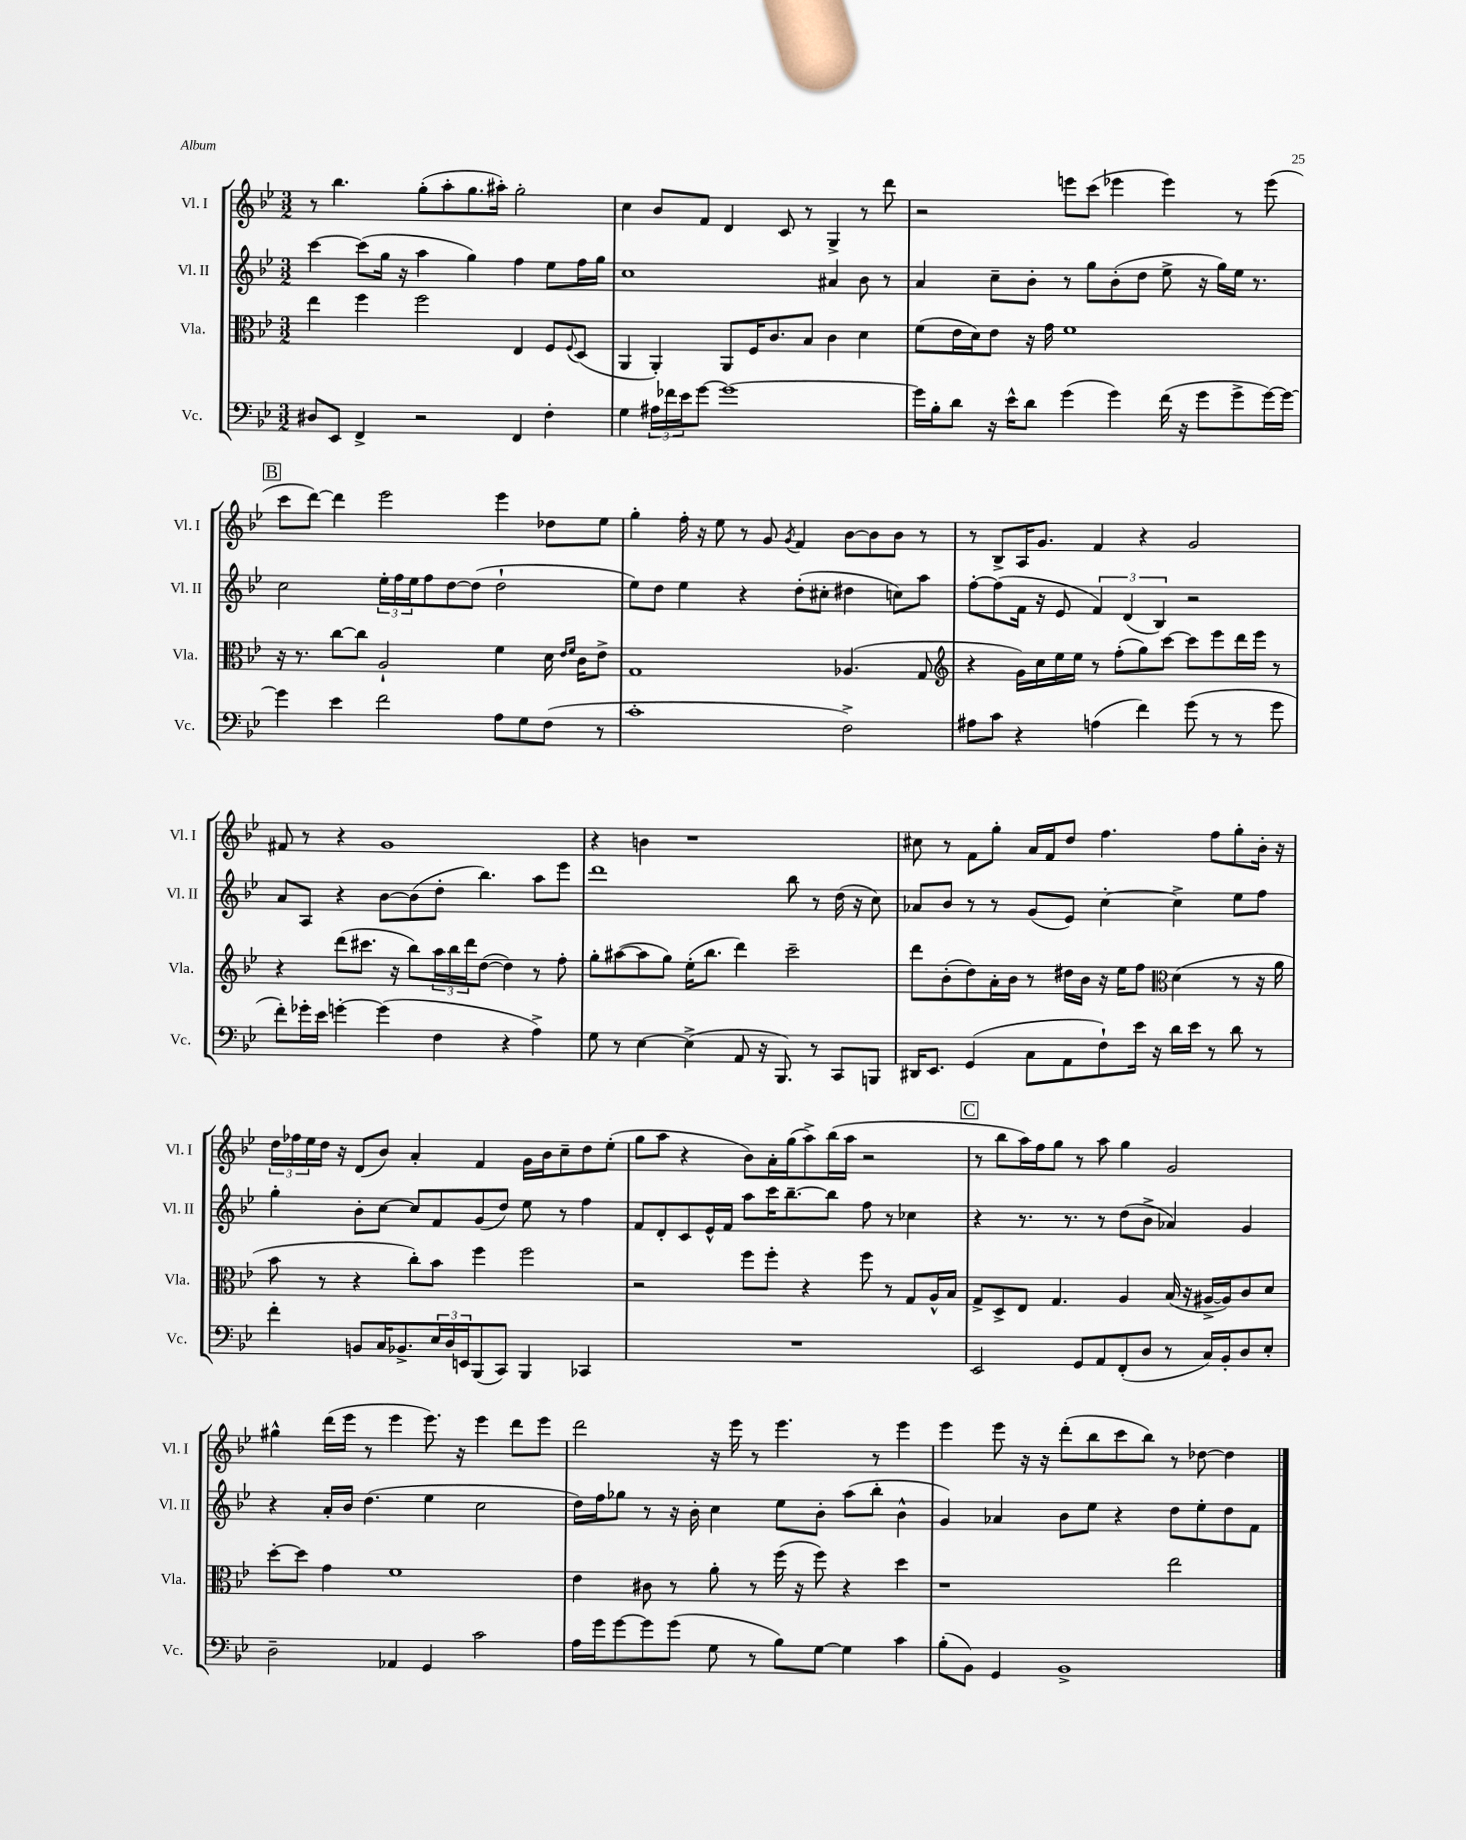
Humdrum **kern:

**kern	**kern	**kern	**kern
*staff4	*staff3	*staff2	*staff1
*clefF4	*clefC3	*clefG2	*clefG2
*k[b-e-]	*k[b-e-]	*k[b-e-]	*k[b-e-]
*M3/2	*M3/2	*M3/2	*M3/2
8D#	4ee-	[4ccc	8r
8EE-	.	.	4.bb-
4FF^	4ff	(8ccc]	.
.	.	16gg	.
.	.	16r	.
2r	2ff	4aa	(8gg'
.	.	.	8aa'
.	.	4gg)	8.gg
.	.	.	16aa#')
4FF	4E-	4ff	2gg'
4F'	8F	8ee-	.
.	8qqF	.	.
.	(8D	16ff	.
.	.	16gg	.
=	=	=	=
4G	4AA	1cc	4cc
24A#	4AA')	.	8b-
24f-	.	.	.
24e-	.	.	.
[8g	.	.	8f
1g_	8AA	.	4d
.	16F	.	.
.	8.c	.	.
.	.	.	8c
.	8B-	.	8r
.	4c	4a#	4G^
.	4d	8b-	8r
.	.	8r	8ddd
=	=	=	=
16g]	(8f	4a	2r
16B-'	.	.	.
8d	16e-	.	.
.	16d)	.	.
16r	8e-	8cc~	.
16e-^^	.	.	.
8d	16r	8b-'	.
.	16g	.	.
(4g	1f	8r	8eee
.	.	8gg	(8ccc
4g)	.	(8b-'	4eee-
.	.	8dd	.
(16f	.	8ee-^	4eee-)
16r	.	.	.
8g	.	16r	.
.	.	16gg)	.
8g^	.	16ee-	8r
.	.	8.r	.
[16g)	.	.	(8eee-
16g_	.	.	.
=	=	=	=
4g]	16r	2cc	8ccc
.	8.r	.	.
.	.	.	[8ddd)
4e-	[8cc	.	4ddd]
.	8cc]	.	.
2f	2A`	24ee-'	2eee-
.	.	24ff	.
.	.	24ee-	.
.	.	8ff	.
.	.	[8dd	.
.	.	(8dd]	.
8A	4f	2dd`	4eee-
8G	.	.	.
(8F	16d	.	8dd-
.	16qqe-	.	.
.	16qqf	.	.
.	16c	.	.
8r	8e-^	.	8ee-
=	=	=	=
1c'	1G	8ee-)	4gg'
.	.	8dd	.
.	.	4ee-	16ff'
.	.	.	16r
.	.	.	8ee-
.	.	4r	8r
.	.	.	8g
.	.	.	8qg
.	.	(8dd'	4f
.	.	8cc#'	.
2F^)	(4.A-	4dd#	[8b-
.	.	.	8b-]
.	.	8cc)	8b-
.	8G	8aa	8r
=	=	=	=
*	*clefG2	*	*
8A#	4r	[8ff'	8r
8c	.	(8ff]	8B-^
4r	16g)	16f	16A
.	16cc	16r	8.g
.	16ee-	8e-	.
.	16ee-	.	.
(4A	8r	6f)	4f
.	(8ff'	.	.
.	.	(6d	.
4f)	8gg)	.	4r
.	.	6B-)	.
.	[8ccc	.	.
(8g	8ccc]	2r	2g
8r	8eee-	.	.
8r	16ddd	.	.
.	16eee-	.	.
8g	8r	.	.
=	=	=	=
8f')	4r	8a	8f#
16g-'	.	8A	8r
16e-	.	.	.
[4g'	(8ddd	4r	4r
.	8.ccc#	.	.
(4g]	.	[8b-	1g
.	16r	.	.
.	8bb-)	(8b-]	.
4F	24aa	8dd'	.
.	24bb-	.	.
.	24ddd	.	.
.	([8dd	4.bb-)	.
4r	4dd])	.	.
4A^)	8r	8aa	.
.	8ff'	8eee-	.
=	=	=	=
8G	8gg'	1ddd	4r
8r	([8aa#	.	.
[4E-	8aa#]	.	4b
.	8gg)	.	.
(4E-^]	(16ee-'	.	1r
.	8.bb-	.	.
8AA	4ddd)	.	.
16r	.	.	.
8.BBB-)	.	.	.
.	2ccc~	8bb-	.
8r	.	8r	.
8CC	.	(16dd	.
.	.	16r	.
8BBB	.	8cc)	.
=	=	=	=
16DD#	8ddd	8a-	8cc#
8.EE-	.	.	.
.	(8b-'	8b-	8r
(4GG	8dd)	8r	8f
.	16a'	8r	8gg'
.	16b-	.	.
8C	8r	(8g	16a
.	.	.	16f
8AA	16dd#	8e-)	8dd
.	16b-	.	.
8F`)	16r	[4cc'	4.ff
.	16ee-	.	.
16e-	8ff	.	.
16r	.	.	.
*	*clefC3	*	*
16d	(4d	4cc^]	.
16e-	.	.	.
8r	.	.	8ff
8d	8r	8ee-	8gg'
8r	16r	8ff	16b-'
.	16a	.	16r
=	=	=	=
4f'	8b-	4gg'	24dd
.	.	.	24ff-
.	.	.	24ee-
.	8r	.	16dd
.	.	.	16r
8BB	4r	8b-'	(8d
16C	.	[8cc	8b-)
8.BB-^	.	.	.
.	8cc')	8cc]	4a'
24E-	8b-	8f	.
24D	.	.	.
24EE	.	.	.
(8BBB-	4ff	(8g	4f
8CC)	.	8dd)	.
4BBB-	2ff	8ee-	16g
.	.	.	16b-
.	.	8r	8cc~
4CC-	.	4ff	8dd
.	.	.	(8ee-'
=	=	=	=
1.r	2r	8f	8gg
.	.	8d'	8aa
.	.	8c	4r
.	.	16e-^^	.
.	.	16f	.
.	8ff	8aa	8b-)
.	8ff'	16ccc	16a'
.	.	[8.bb-~	(16gg
.	4r	.	8aa^)
.	.	8bb-]	(16bb-
.	.	.	16aa
.	8ff	8ff	2r
.	8r	8r	.
.	8G	4cc-	.
.	16A^^	.	.
.	16B-	.	.
=	=	=	=
2EE-	8G^	4r	8r
.	8D^	.	8bb-
.	8E-	8.r	16aa)
.	.	.	16ff
.	4.G	.	8gg
.	.	8.r	.
8GG	.	.	8r
8AA	.	8r	8aa
(8FF'	4A	(8dd	4gg
8D	.	8b-^	.
8r	(16B-	4a-)	2g
.	16r	.	.
16C)	[16A#^	.	.
16BB-'	16A#])	.	.
8D	8c	4g	.
8E-'	8d	.	.
=	=	=	=
2D~	[8dd'	4r	4gg#^^
.	8dd]	.	.
.	4g	16a'	(16ddd
.	.	16b-	16eee-
.	.	(4.dd	8r
4AA-	1f	.	4eee-
4GG	.	4ee-	8.eee-)
.	.	.	16r
2c	.	2cc	4eee-
.	.	.	8ddd
.	.	.	8eee-
=	=	=	=
16A	4e-	16dd)	2ddd
16g	.	16ff	.
[8g	.	8gg-	.
8g]	8c#	8r	.
(8g	8r	16r	.
.	.	16b-'	.
8G	8a'	4cc	16r
.	.	.	16eee-
8r	8r	.	8r
8B-)	(16ff	8ee-	4.eee-
.	16r	.	.
[8G	8ff)	8b-'	.
4G]	4r	(8aa	.
.	.	8bb-'	8r
4c	4dd	4b-^^	4eee-
=	=	=	=
(8B-'	1r	4g)	4eee-
8BB-)	.	.	.
4GG	.	4a-	8eee-
.	.	.	16r
.	.	.	16r
1BB-^	.	8b-	(8ddd'
.	.	8ee-	8bb-
.	.	4r	8ccc
.	.	.	8bb-)
.	2ee-	8dd	8r
.	.	8ee-'	[8dd-
.	.	8dd	4dd-]
.	.	8f	.
==	==	==	==
*-	*-	*-	*-
